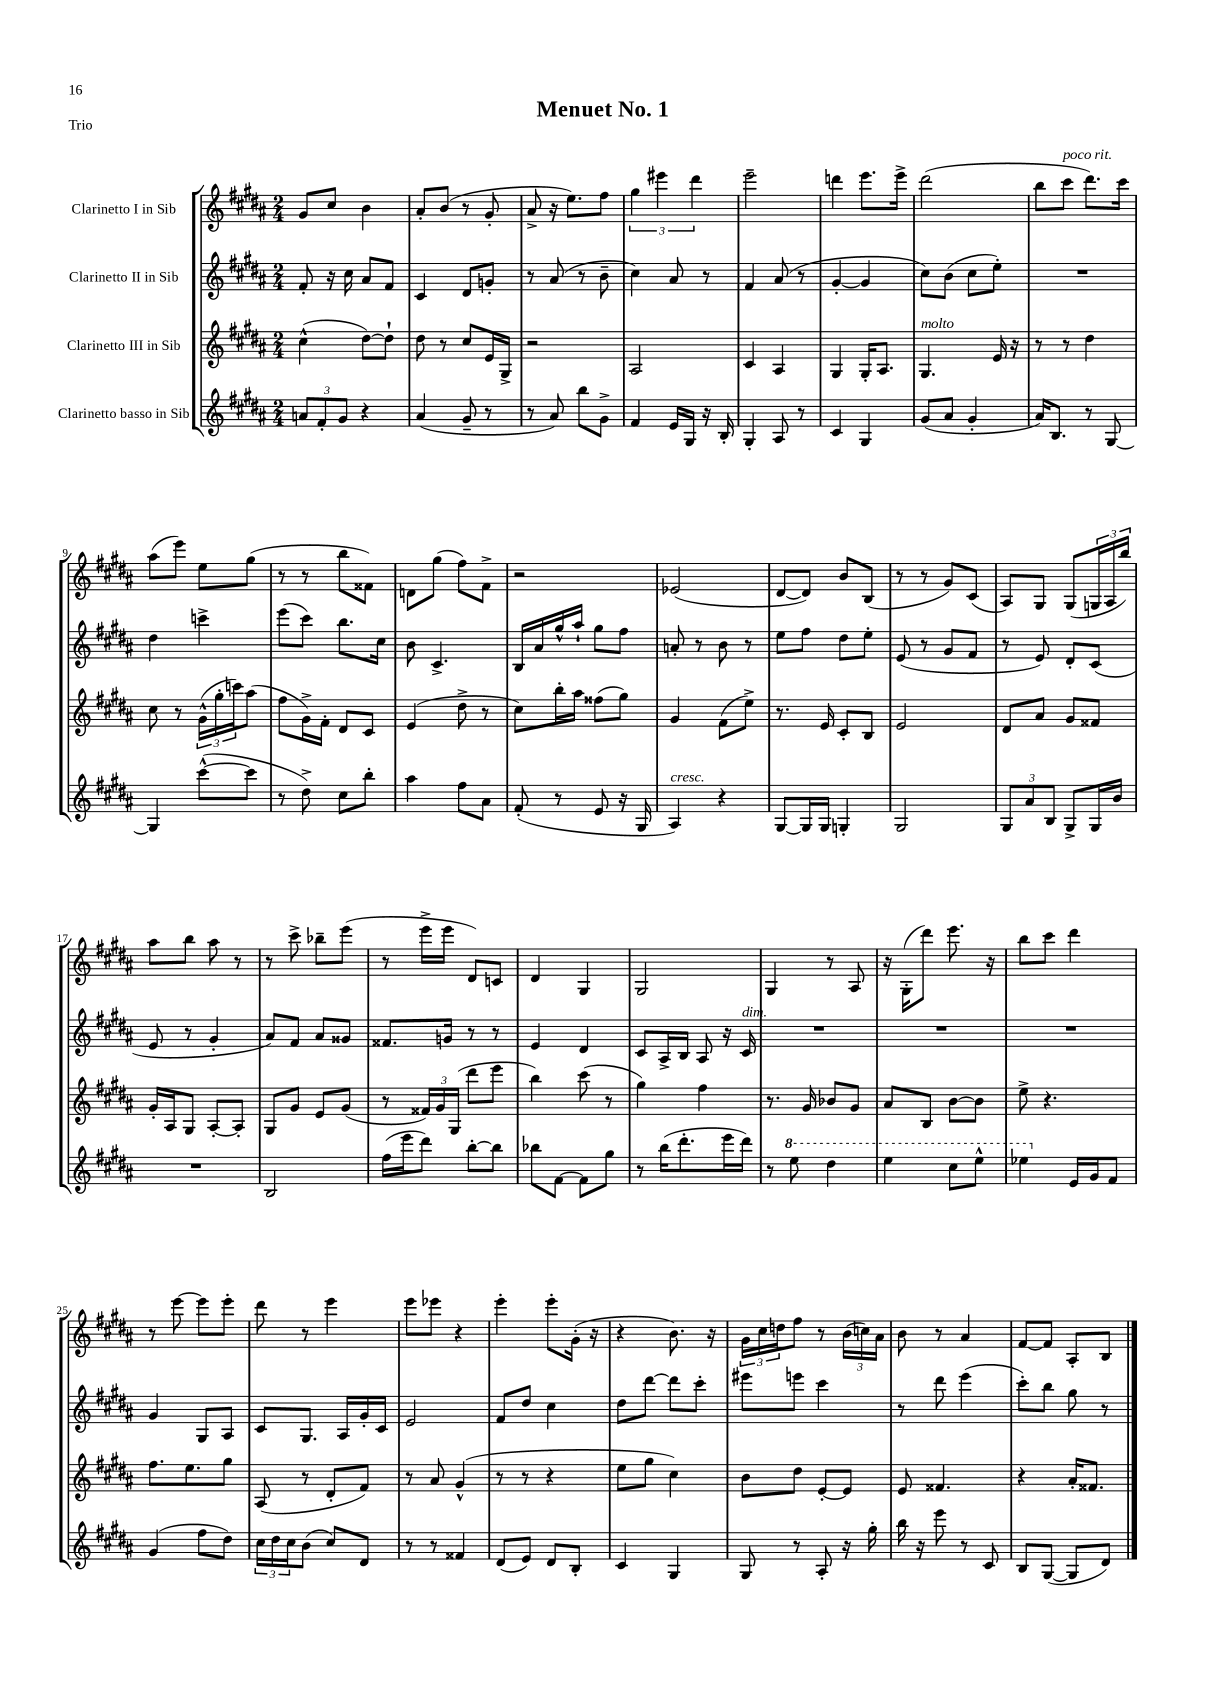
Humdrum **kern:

**kern	**kern	**kern	**kern
*staff4	*staff3	*staff2	*staff1
*clefG2	*clefG2	*clefG2	*clefG2
*k[f#c#g#d#a#]	*k[f#c#g#d#a#]	*k[f#c#g#d#a#]	*k[f#c#g#d#a#]
*M2/4	*M2/4	*M2/4	*M2/4
12a	(4cc#^^	8f#'	8g#
12f#'	.	.	.
.	.	16r	8cc#
12g#	.	.	.
.	.	16cc#	.
4r	[8dd#)	8a#	4b
.	8dd#`]	8f#	.
=	=	=	=
(4a#	8dd#	4c#	8a#'
.	8r	.	(8b
8g#~	8cc#	8d#	8r
8r	16e	8g'	8g#'
.	16G#^	.	.
=	=	=	=
8r	2r	8r	8a#^
8a#)	.	(8a#	16r
.	.	.	8.ee)
8bb	.	8r	.
8g#^	.	8b~	8ff#
=	=	=	=
4f#	2A#	4cc#)	6gg#
.	.	.	6eee#
16e	.	8a#	.
16G#	.	.	.
.	.	.	6ddd#
16r	.	8r	.
16B'	.	.	.
=	=	=	=
4G#'	4c#	4f#	2eee~
8A#	4A#	(8a#	.
8r	.	8r	.
=	=	=	=
4c#	4G#	[4g#'	4ddd
4G#	16G#'	4g#]	8.eee
.	8.A#	.	.
.	.	.	16eee^
=	=	=	=
(8g#	4.G#	8cc#)	(2ddd#
8a#	.	(8b	.
4g#'	.	8cc#	.
.	16e	8ee')	.
.	16r	.	.
=	=	=	=
16a#)	8r	2r	8bb
8.B	.	.	.
.	8r	.	8ccc#
8r	4dd#	.	8.ddd#)
[8G#	.	.	.
.	.	.	16ccc#
=	=	=	=
4G#]	8cc#	4dd#	(8aa#
.	8r	.	8eee)
([8ccc#^^	(24g#^^	4ccc^	8ee
.	24gg#'	.	.
.	24ccc)	.	.
8ccc#]	(8aa#	.	(8gg#
=	=	=	=
8r	8ff#	(8eee	8r
8dd#^)	16g#^)	8ccc#)	8r
.	16f#'	.	.
8cc#	8d#	8.bb	8bb
8bb'	8c#	.	8f##)
.	.	16cc#	.
=	=	=	=
4aa#	(4e	8b	8d
.	.	4.c#^	(8gg#
8ff#	8dd#^	.	8ff#)
8a#	8r	.	8f#^
=	=	=	=
(8f#'	8cc#)	16B	2r
.	.	16a#	.
8r	16bb'	16gg#^^	.
.	16aa#	16aa#`	.
8e	(8ff##	8gg#	.
16r	8gg#)	8ff#	.
16G#	.	.	.
=	=	=	=
4A#)	4g#	8a'	(2e-
.	.	8r	.
4r	(8f#	8b	.
.	8ee^)	8r	.
=	=	=	=
[8G#	8.r	8ee	[8d#
16G#]	.	8ff#	8d#])
16G#	16e	.	.
4G'	8c#'	8dd#	8b
.	8B	8ee'	(8B
=	=	=	=
2G#	2e	(8e	8r
.	.	8r	8r
.	.	8g#	8g#)
.	.	8f#	(8c#
=	=	=	=
12G#	8d#	8r	8A#)
12a#	.	.	.
.	8a#	8e)	8G#
12B	.	.	.
8G#^	8g#	8d#'	(8G#
16G#	8f##	(8c#	24G
.	.	.	24A#
16b	.	.	.
.	.	.	24bb)
=	=	=	=
2r	16g#'	8e	8aa#
.	16A#	.	.
.	8G#	8r	8bb
.	[8A#'	4g#'	8aa#
.	8A#']	.	8r
=	=	=	=
2B	8G#	8a#)	8r
.	8g#	8f#	8ccc#^
.	8e	8a#	8bb-~
.	(8g#	8g##	(8eee
=	=	=	=
(16ff#	8r	8.f##	8r
16eee	.	.	.
8ddd#)	24f##)	.	16eee^
.	24g#	.	.
.	.	16g	16eee
.	(24G#	.	.
[8bb'	8ddd#	8r	8d#)
8bb]	8eee	8r	8c
=	=	=	=
8bb-	4bb)	4e	4d#
[8f#	.	.	.
8f#]	(8ccc#	4d#	4G#
8gg#	8r	.	.
=	=	=	=
8r	4gg#)	8c#	2G#
(16bb	.	16A#^	.
8.ddd#'	.	16B	.
.	4ff#	8A#	.
16eee	.	16r	.
16ddd#)	.	16c#	.
=	=	=	=
8r	8.r	2r	4G#
8eee	.	.	.
.	16g#	.	.
4ddd#	8b-	.	8r
.	8g#	.	8A#
=	=	=	=
4eee	8a#	2r	16r
.	.	.	(16G#'
.	8B	.	8ddd#)
8ccc#	[8b	.	8.eee
8eee^^	8b]	.	.
.	.	.	16r
=	=	=	=
4eee-	8ee^	2r	8bb
.	4.r	.	8ccc#
16e	.	.	4ddd#
16g#	.	.	.
8f#	.	.	.
=	=	=	=
(4g#	8.ff#	4g#	8r
.	.	.	[8eee
.	8.ee	.	.
8ff#	.	8G#	8eee]
8dd#)	8gg#	8A#	8eee'
=	=	=	=
24cc#	(8A#	8c#	8ddd#
24dd#	.	.	.
24cc#	.	.	.
(8b	8r	8.G#	8r
8cc#)	8d#'	.	4eee
.	.	16A#	.
8d#	8f#)	16g#'	.
.	.	16c#	.
=	=	=	=
8r	8r	2e	8eee
8r	8a#	.	8eee-
4f##	(4g#^^	.	4r
=	=	=	=
(8d#	8r	8f#	4eee'
8e)	8r	8dd#	.
8d#	4r	4cc#	8eee'
8B'	.	.	(16g#'
.	.	.	16r
=	=	=	=
4c#	8ee	8dd#	4r
.	8gg#	[8ddd#	.
4G#	4cc#)	8ddd#]	8.b)
.	.	8ccc#'	.
.	.	.	16r
=	=	=	=
8G#	8b	8eee#	24g#
.	.	.	24cc#
.	.	.	24dd
8r	8dd#	8eee	8ff#
8A#'	[8e'	4ccc#	8r
16r	8e]	.	(24b
.	.	.	24cc)
16gg#'	.	.	.
.	.	.	24a#
=	=	=	=
16bb	8e	8r	8b
16r	.	.	.
8eee	4.f##	8ddd#	8r
8r	.	(4eee	4a#
8c#	.	.	.
=	=	=	=
8B	4r	8ccc#')	[8f#
([8G#	.	8bb	8f#]
8G#]	16a#'	8gg#	8A#'
.	8.f##	.	.
8d#)	.	8r	8B
==	==	==	==
*-	*-	*-	*-
